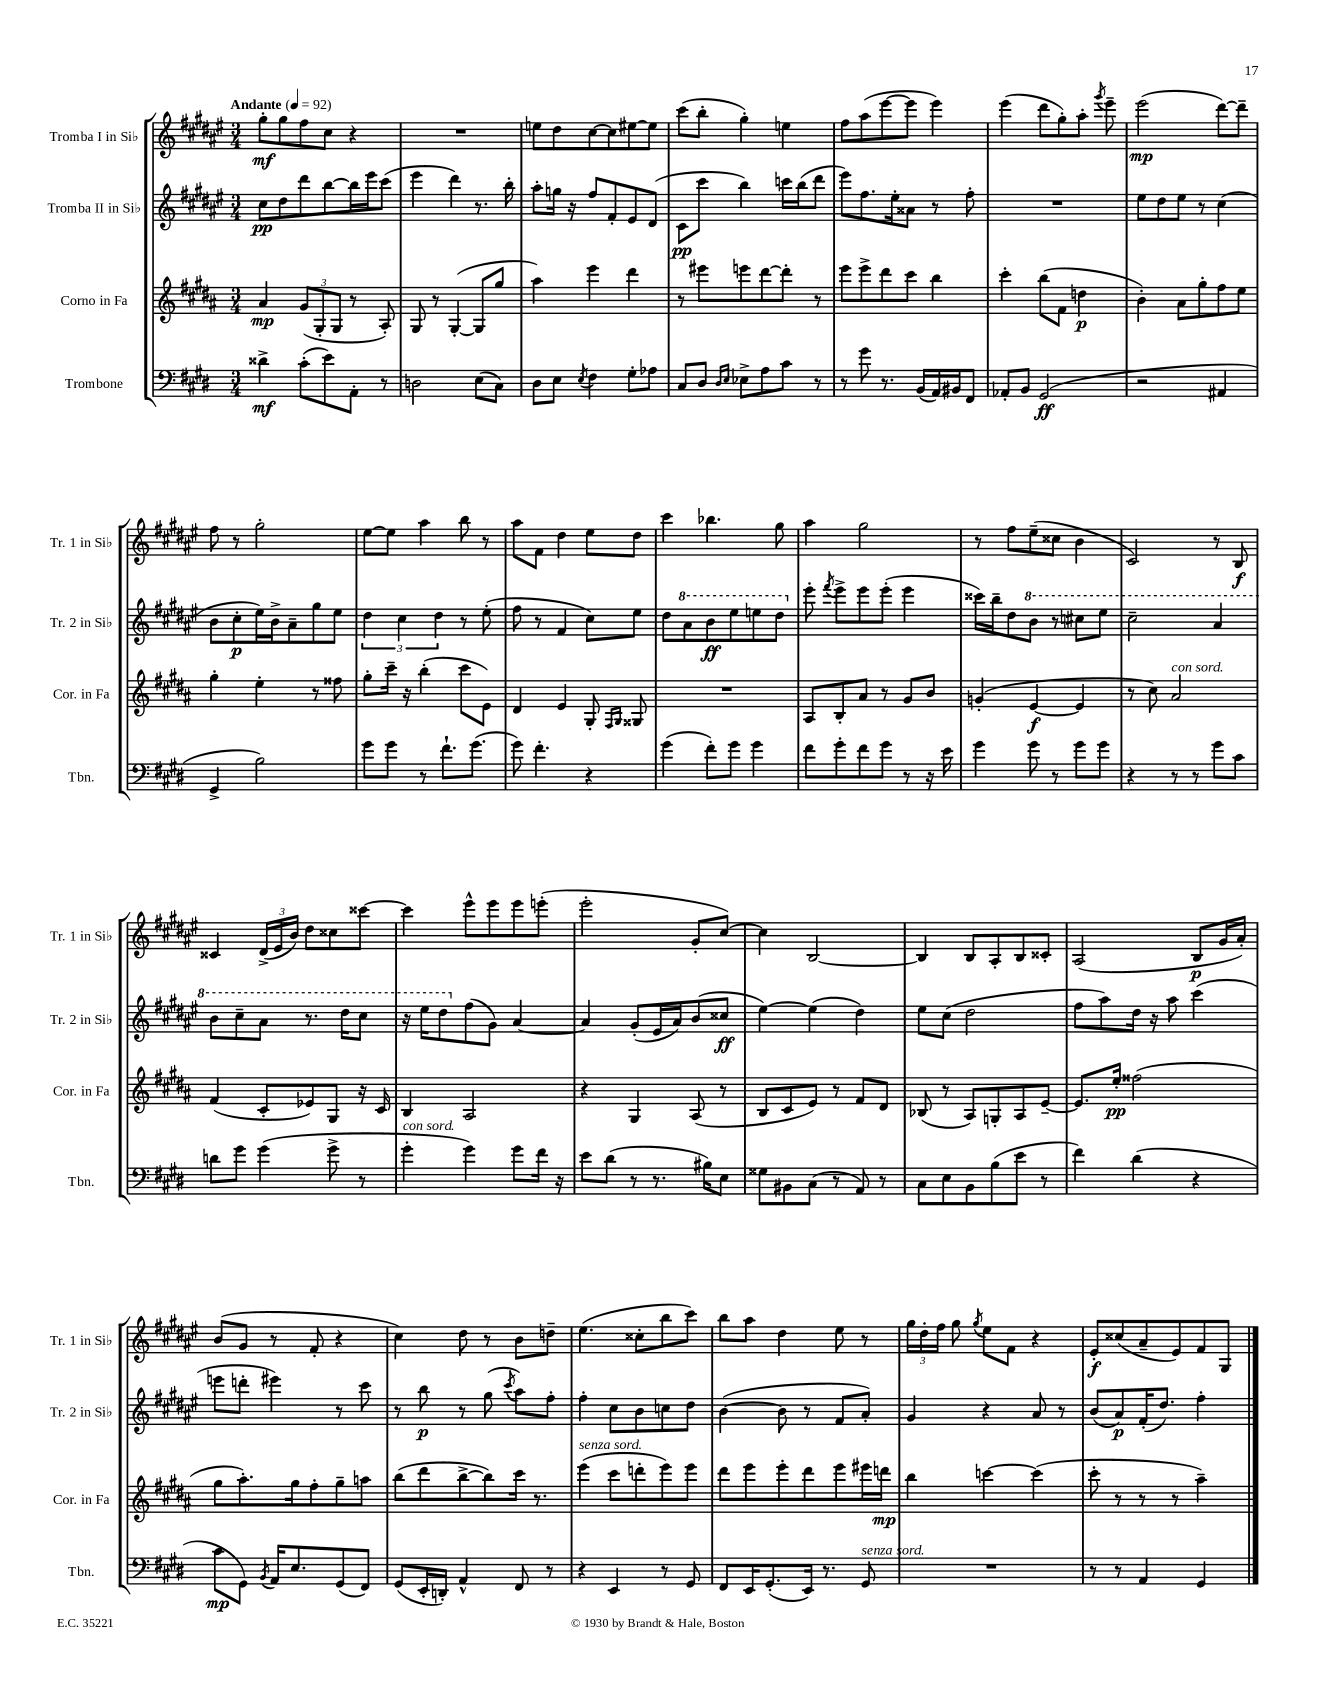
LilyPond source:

<<
\new StaffGroup <<
\new Staff = "s0" \with { instrumentName = "Tromba I in Sib" shortInstrumentName = "Tr. 1 in Sib" } {
    \clef treble \key fis \major \numericTimeSignature \time 3/4 \tempo "Andante" 4 = 92
    \autoBeamOff gis''8[-.\mf gis''8 fis''8 cis''8] r4 |
    R2. |
    e''8[ dis''8 cis''8~ cis''8 eis''8~ eis''8] |
    cis'''8[( b''8]-. gis''4-.) e''4 |
    fis''8[ ais''8( eis'''8~ eis'''8] eis'''4) |
    eis'''4( dis'''8[ gis''8-.) ais''8]-. \acciaccatura { gis'''8 } eis'''8-- |
    eis'''2\mp( dis'''8[~) dis'''8]-- |
    fis''8 r8 gis''2-. |
    eis''8[~ eis''8] ais''4 b''8 r8 |
    ais''8[ fis'8] dis''4 eis''8[ dis''8] |
    cis'''4 bes''4. gis''8 |
    ais''4 gis''2 |
    r8 fis''8[ eis''8--( cisis''8] b'4 |
    cis'2) r8 b8\f |
    cisis'4 \tuplet 3/2 { dis'16[->( eis'16 b'16]) } dis''8[ cisis''8 cisis'''8]~ |
    cisis'''4 eis'''8[-^ eis'''8 eis'''8 e'''8]-.( |
    eis'''2-. gis'8[-. cis''8]~) |
    cis''4 b2~ |
    b4 b8[ ais8-. b8 cisis'8]-. |
    ais2( b8[\p gis'16 ais'16]-.) |
    b'8[( gis'8] r8 fis'8-. r4 |
    cis''4) dis''8 r8 b'8[ d''8]-- |
    eis''4.( cisis''8[-. b''8 cis'''8]) |
    b''8[ ais''8] dis''4 eis''8 r8 |
    \tuplet 3/2 { gis''16[ dis''16-. fis''16] } gis''8 \acciaccatura { gis''8 } eis''8[ fis'8] r4 |
    eis'8[-.\f cisis''8( ais'8-- eis'8) fis'8 gis8] \bar "|." |
}
\new Staff = "s1" \with { instrumentName = "Tromba II in Sib" shortInstrumentName = "Tr. 2 in Sib" } {
    \clef treble \key fis \major \numericTimeSignature \time 3/4
    \autoBeamOff cis''8[\pp dis''8 dis'''8 b''8~ b''16 eis'''16 cis'''8]( |
    eis'''4 dis'''4) r8. b''16-. |
    ais''8[-. g''16] r16 fis''8[ fis'8-. eis'8 dis'8]( |
    cis'8[\pp cis'''8] b''4) c'''16[ b''16( dis'''8] |
    eis'''8[) fis''8. eis''16-. aisis'8] r8 fis''8-. |
    R2. |
    eis''8[ dis''8 eis''8] r8 cis''4( |
    b'8[ cis''8-.\p eis''16) b'16-> ais'8-- gis''8 eis''8] |
    \tuplet 3/2 { dis''4 cis''4 dis''4 } r8 eis''8-.( |
    fis''8 r8 fis'4 cis''8[) eis''8] |
    dis''8[ \ottava #1 ais''8 b''8\ff eis'''8 e'''8 dis'''8] \ottava #0 |
    eis'''8-. \acciaccatura { fis'''8 } eis'''8[-> eis'''8 eis'''8]-.( eis'''4 |
    cisis'''16[) b''16-- dis''8 \ottava #1 b''8] r8 cis'''8[ eis'''8] |
    cis'''2-- ais''4 |
    b''8[ cis'''8-- ais''8] r8. dis'''16[ cis'''8] |
    r16 eis'''16[ dis'''8 \ottava #0 fis''8( gis'8]) ais'4~ |
    ais'4 gis'8[-.( eis'16 ais'16) b'8( cisis''8]\ff |
    eis''4~) eis''4( dis''4) |
    eis''8[ cis''8]( dis''2 |
    fis''8[ ais''8) dis''16] r16 ais''8 cis'''4( |
    e'''8[ d'''8]-. eis'''4) r8 cis'''8 |
    r8 b''8\p r8 gis''8( \acciaccatura { cis'''8 } ais''8[) fis''8]-. |
    fis''4-. cis''8[ b'8 c''8 dis''8] |
    b'4~( b'8 r8 fis'8[ ais'8]-.) |
    gis'4 r4 ais'8 r8 |
    b'8[( ais'8\p) fis'16-.( dis''8.]) fis''4-. \bar "|." |
}
\new Staff = "s2" \with { instrumentName = "Corno in Fa" shortInstrumentName = "Cor. in Fa" } {
    \clef treble \key b \major \numericTimeSignature \time 3/4
    \autoBeamOff ais'4\mp \tuplet 3/2 { gis'8[( gis8-. gis8] } r8 ais8-.) |
    gis8 r8 gis4~-.( gis8[ gis''8] |
    ais''4) e'''4 dis'''4 |
    r8 eis'''8[ e'''8 dis'''8~ dis'''8]-. r8 |
    e'''8[ e'''8-> dis'''8 cis'''8] b''4 |
    cis'''4-. b''8[( fis'8] d''4\p |
    b'4-.) ais'8[ gis''8-. fis''8 e''8] |
    gis''4-. e''4-. r8 fisis''8 |
    gis''8[-. cis'''16]-- r16 b''4-.( cis'''8[ e'8]) |
    dis'4 e'4 gis8-. \grace { fis16[ gis16] } gisis8 |
    R2. |
    ais8[ b8-. ais'8] r8 gis'8[ b'8] |
    g'4-.( e'4~\f e'4 |
    r8 cis''8) ais'2^\markup { \italic "con sord." } |
    fis'4( cis'8[-. ees'8) gis8] r16 cis'16 |
    b4 ais2 |
    r4 gis4 ais8( r8 |
    b8[ cis'8 e'8]) r8 fis'8[ dis'8] |
    bes8( r8 ais8[) g8-. ais8 e'8]~-- |
    e'8.[ e''16]-.\pp fisis''2( |
    gis''8[ ais''8.-.) gis''16 fis''8-. gis''8-- a''8] |
    b''8[( dis'''8 b''8~-> b''8) cis'''16] r8. |
    e'''4^\markup { \italic "senza sord." }( cis'''8[ d'''8-. e'''8) e'''8] |
    dis'''8[ e'''8 e'''8-. dis'''8 e'''8 eis'''16 d'''16]\mp |
    b''4 c'''4~ c'''4( |
    cis'''8-. r8 r8 r8 ais''4--) \bar "|." |
}
\new Staff = "s3" \with { instrumentName = "Trombone" shortInstrumentName = "Tbn." } {
    \clef bass \key e \major \numericTimeSignature \time 3/4
    \autoBeamOff disis'4->\mf cis'8[-.( e'8) a,8]-. r8 |
    d2 e8[( cis8]) |
    dis8[ e8] \acciaccatura { e8 } fis4 gis8[-. aes8] |
    cis8[ dis8] \grace { dis16[ e16] } ees8[-> a8 cis'8] r8 |
    r8 gis'8 r8. b,16[( a,16) bis,16 fis,8] |
    aes,8[-. b,8] gis,2\ff( |
    r2 ais,4 |
    gis,4-> b2) |
    gis'8[ gis'8] r8 fis'8.[-! gis'8.]( |
    gis'8) fis'4.-. r4 |
    gis'4( fis'8[-.) gis'8] gis'4 |
    fis'8[ gis'8-. fis'8 gis'8] r8 r16 e'16 |
    gis'4 gis'8 r8 gis'8[ gis'8] |
    r4 r8 r8 gis'8[ cis'8] |
    d'8[ gis'8] gis'4( gis'8-> r8 |
    gis'4-.^\markup { \italic "con sord." } gis'4) gis'8[ fis'16] r16 |
    e'8[ dis'8]( r8 r8. bis16[) e8] |
    gisis8[ bis,8 cis8]( r8 a,8) r8 |
    cis8[ e8 b,8 b8( e'8] r8 |
    fis'4) dis'4( r4 |
    cis'8[\mp gis,8]) \acciaccatura { b,8 } a,16[ e8. gis,8( fis,8]) |
    gis,8[( e,16-. d,16]-.) a,4-^ fis,8 r8 |
    r4 e,4 r8 gis,8 |
    fis,8[ e,16 gis,8.-.( e,16]) r8. gis,8^\markup { \italic "senza sord." } |
    R2. |
    r8 r8 a,4 gis,4 \bar "|." |
}
>>
>>
\layout { \context { \Score \remove "Bar_number_engraver" } }
